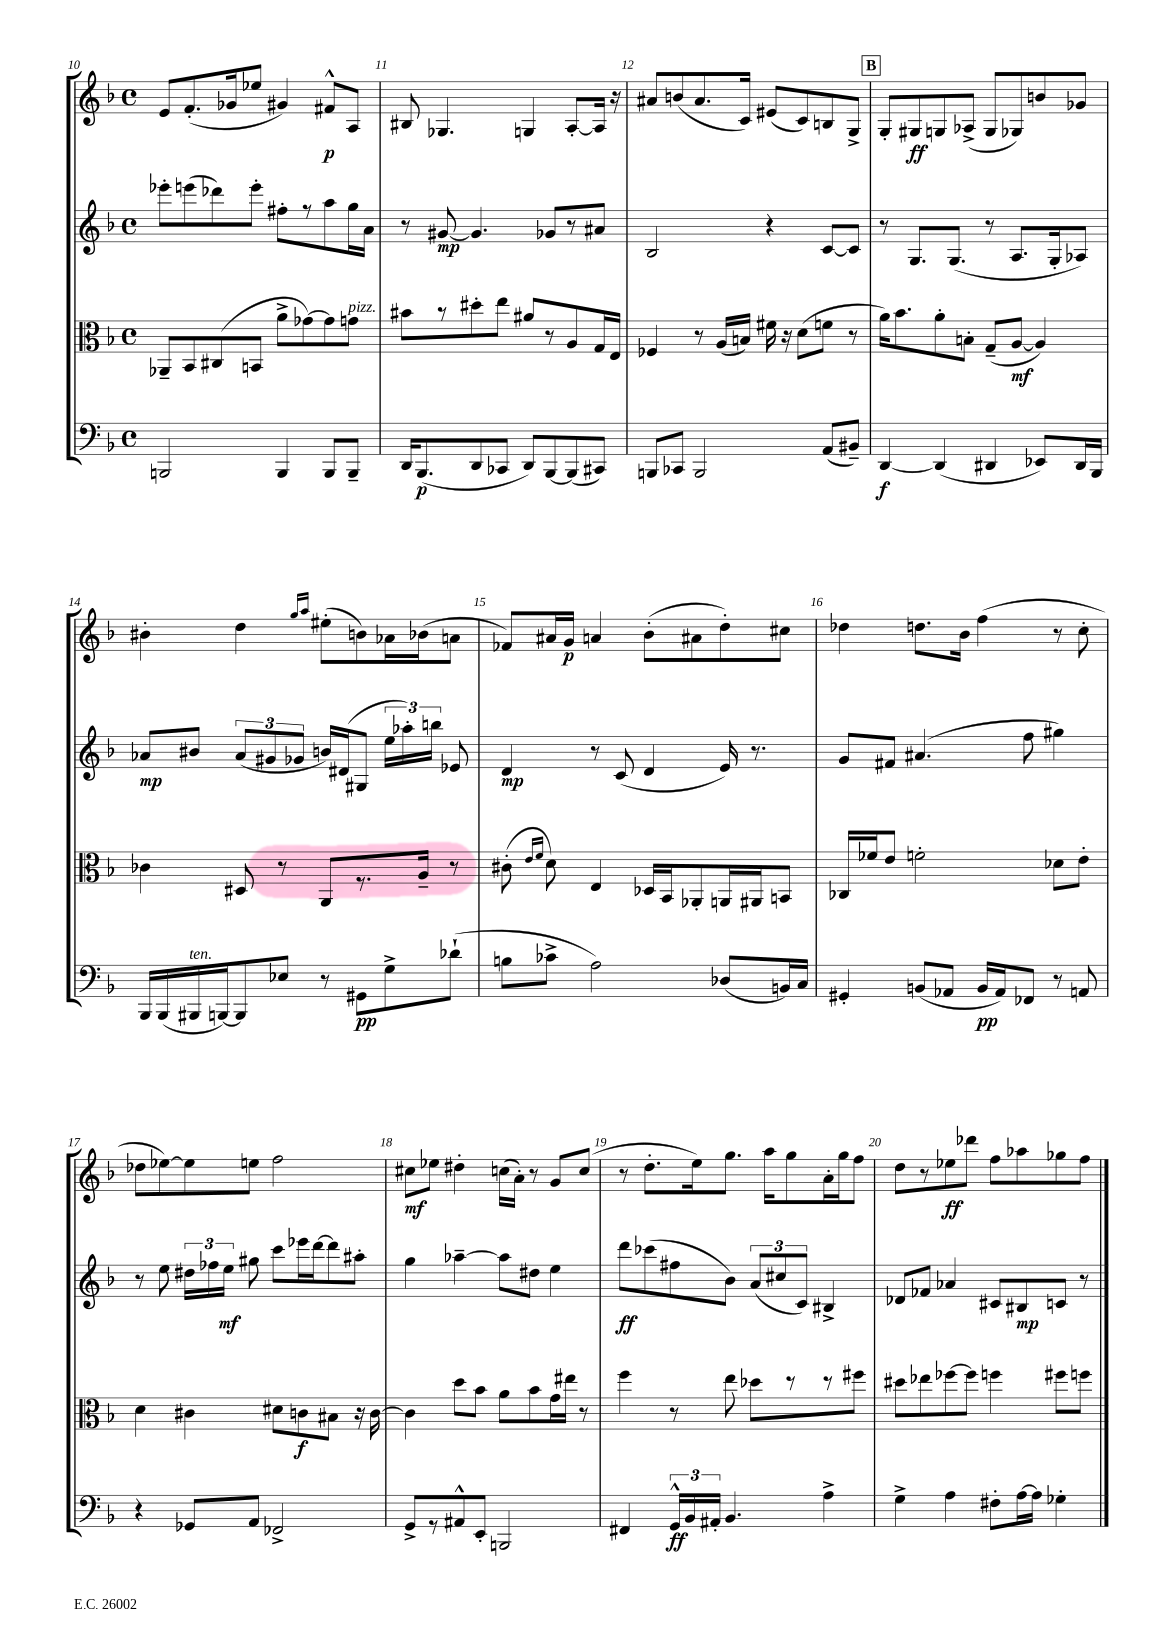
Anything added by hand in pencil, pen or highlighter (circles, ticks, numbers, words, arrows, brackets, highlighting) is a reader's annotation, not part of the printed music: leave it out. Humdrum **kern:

**kern	**kern	**kern	**kern
*staff4	*staff3	*staff2	*staff1
*clefF4	*clefC3	*clefG2	*clefG2
*k[b-]	*k[b-]	*k[b-]	*k[b-]
*M4/4	*M4/4	*M4/4	*M4/4
*met(c)	*met(c)	*met(c)	*met(c)
2BBB	8AA-~	8eee-'	8e
.	8BB-	(8eee	(8.f'
.	(8C#	8ddd-)	.
.	.	.	16g-
.	8BB	8eee'	8ee-
4BBB	8a^	8ff#'	4g#)
.	[8g-)	8r	.
8BBB	8g-]	8aa	8f#^^
8BBB~	8g	16gg	8A
.	.	16a	.
=	=	=	=
16DD	8b#	8r	8B#
(8.BBB-	.	.	.
.	8r	[8g#	4.G-
8DD	8dd#'	4.g#]	.
8CC-	8ee	.	.
8DD)	8a#	.	4G
[8BBB-	8r	8g-	.
(8BBB-]	8A	8r	[8A'
8CC#)	16G	8a#	16A]
.	16E	.	16r
=	=	=	=
8BBB	4F-	2B-	8a#
8CC-	.	.	(8b
2BBB	8r	.	8.a#
.	(16A	.	.
.	16B)	.	16c)
.	16f#	4r	(8e#
.	16r	.	.
.	(8d	.	8c)
(8AA	8f	[8c	8B
8BB#~)	8r	8c]	8G^
=	=	=	=
[4DD	16a)	8r	8G'
.	8.b-	.	.
.	.	8.G	8G#
(4DD]	8a'	.	8G
.	.	(8.G	.
.	8B'	.	(8A-^
4DD#	(8G~	8r	8G
.	[8A	8.A	8G-)
8EE-)	4A])	.	8b
.	.	16G'	.
16DD#	.	8A-)	8g-
16BBB-	.	.	.
=	=	=	=
16BBB-	4c-	8a-	4b#'
(16BBB-	.	.	.
16BBB#	.	8b#	.
[16BBB)	.	.	.
8BBB]	8D#	(12a-	4dd
.	.	12g#	.
8E-	8r	.	.
.	.	12g-	.
.	.	.	16qqgg
.	.	.	16qqaa
8r	8AA	16b)	(8ee#'
.	.	(16d#	.
8GG#	8.r	8G#	8b)
8G^	.	24ee	16a-
.	.	24aa-')	.
.	16A~	.	(16b-
.	.	24bb	.
(8d-`	8r	8e-	8a
=	=	=	=
8B	(8c#'	4d	8f-)
.	16qqe	.	.
.	16qqf	.	.
8c-^	8d)	.	16a#
.	.	.	16g
2A)	4E	8r	4a
.	.	(8c	.
.	16D-	4d	(8b-'
.	16BB-	.	.
.	8AA-'	.	8a#
(8D-	16AA	16e)	8dd')
.	16AA#	8.r	.
16BB)	8BB	.	8cc#
16C	.	.	.
=	=	=	=
4GG#'	16C-	8g	4dd-
.	16f-	.	.
.	8e	8f#	.
(8BB	2f'	(4.a#	8.dd
8AA-	.	.	.
.	.	.	16b-
16BB	.	.	(4ff
16AA-)	.	.	.
8FF-	.	8ff	.
8r	8d-	4gg#)	8r
8AA	8e'	.	8cc'
=	=	=	=
4r	4d	8r	8dd-
.	.	8ee	[8ee-)
8GG-	4c#	24dd#	8ee-]
.	.	24ff-	.
.	.	24ee	.
8AA	.	8gg#	8ee
2FF-^	8d#	8ccc	2ff
.	8c	16eee-	.
.	.	[16ddd	.
.	8B#	8ddd]	.
.	16r	8aa#'	.
.	[16c	.	.
=	=	=	=
8GG^	4c]	4gg	8cc#
8r	.	.	8ee-
8AA#^^	8dd	[4aa-~	4dd#'
8EE'	8b-	.	.
2BBB	8a	8aa-]	(16cc
.	.	.	16a')
.	8b-	8dd#	8r
.	16g	4ee	8g
.	16ee#	.	.
.	8r	.	(8cc
=	=	=	=
4FF#	4ff	8ddd	8r
.	.	(8ccc-	8.dd'
24GG^^	8r	8ff#	.
24BB-	.	.	.
.	.	.	16ee)
24AA#'	.	.	.
4.BB-	8ee	8b-)	8.gg
.	8dd-	(12a	.
.	.	.	16aa
.	.	12cc#	.
.	8r	.	8gg
.	.	12c)	.
4A^	8r	4B#^	16a'
.	.	.	16gg
.	8ff#	.	8ff
=	=	=	=
4G^	8dd#	8d-	8dd
.	8ee-	8f-	8r
4A	[8ff-	4a-	8ee-
.	8ff-]	.	8ddd-
8F#'	4ff	8c#	8ff
[16A	.	8B#	8aa-
16A]	.	.	.
4G-'	8ff#	8c	8gg-
.	8ff	8r	8ff
==	==	==	==
*-	*-	*-	*-
